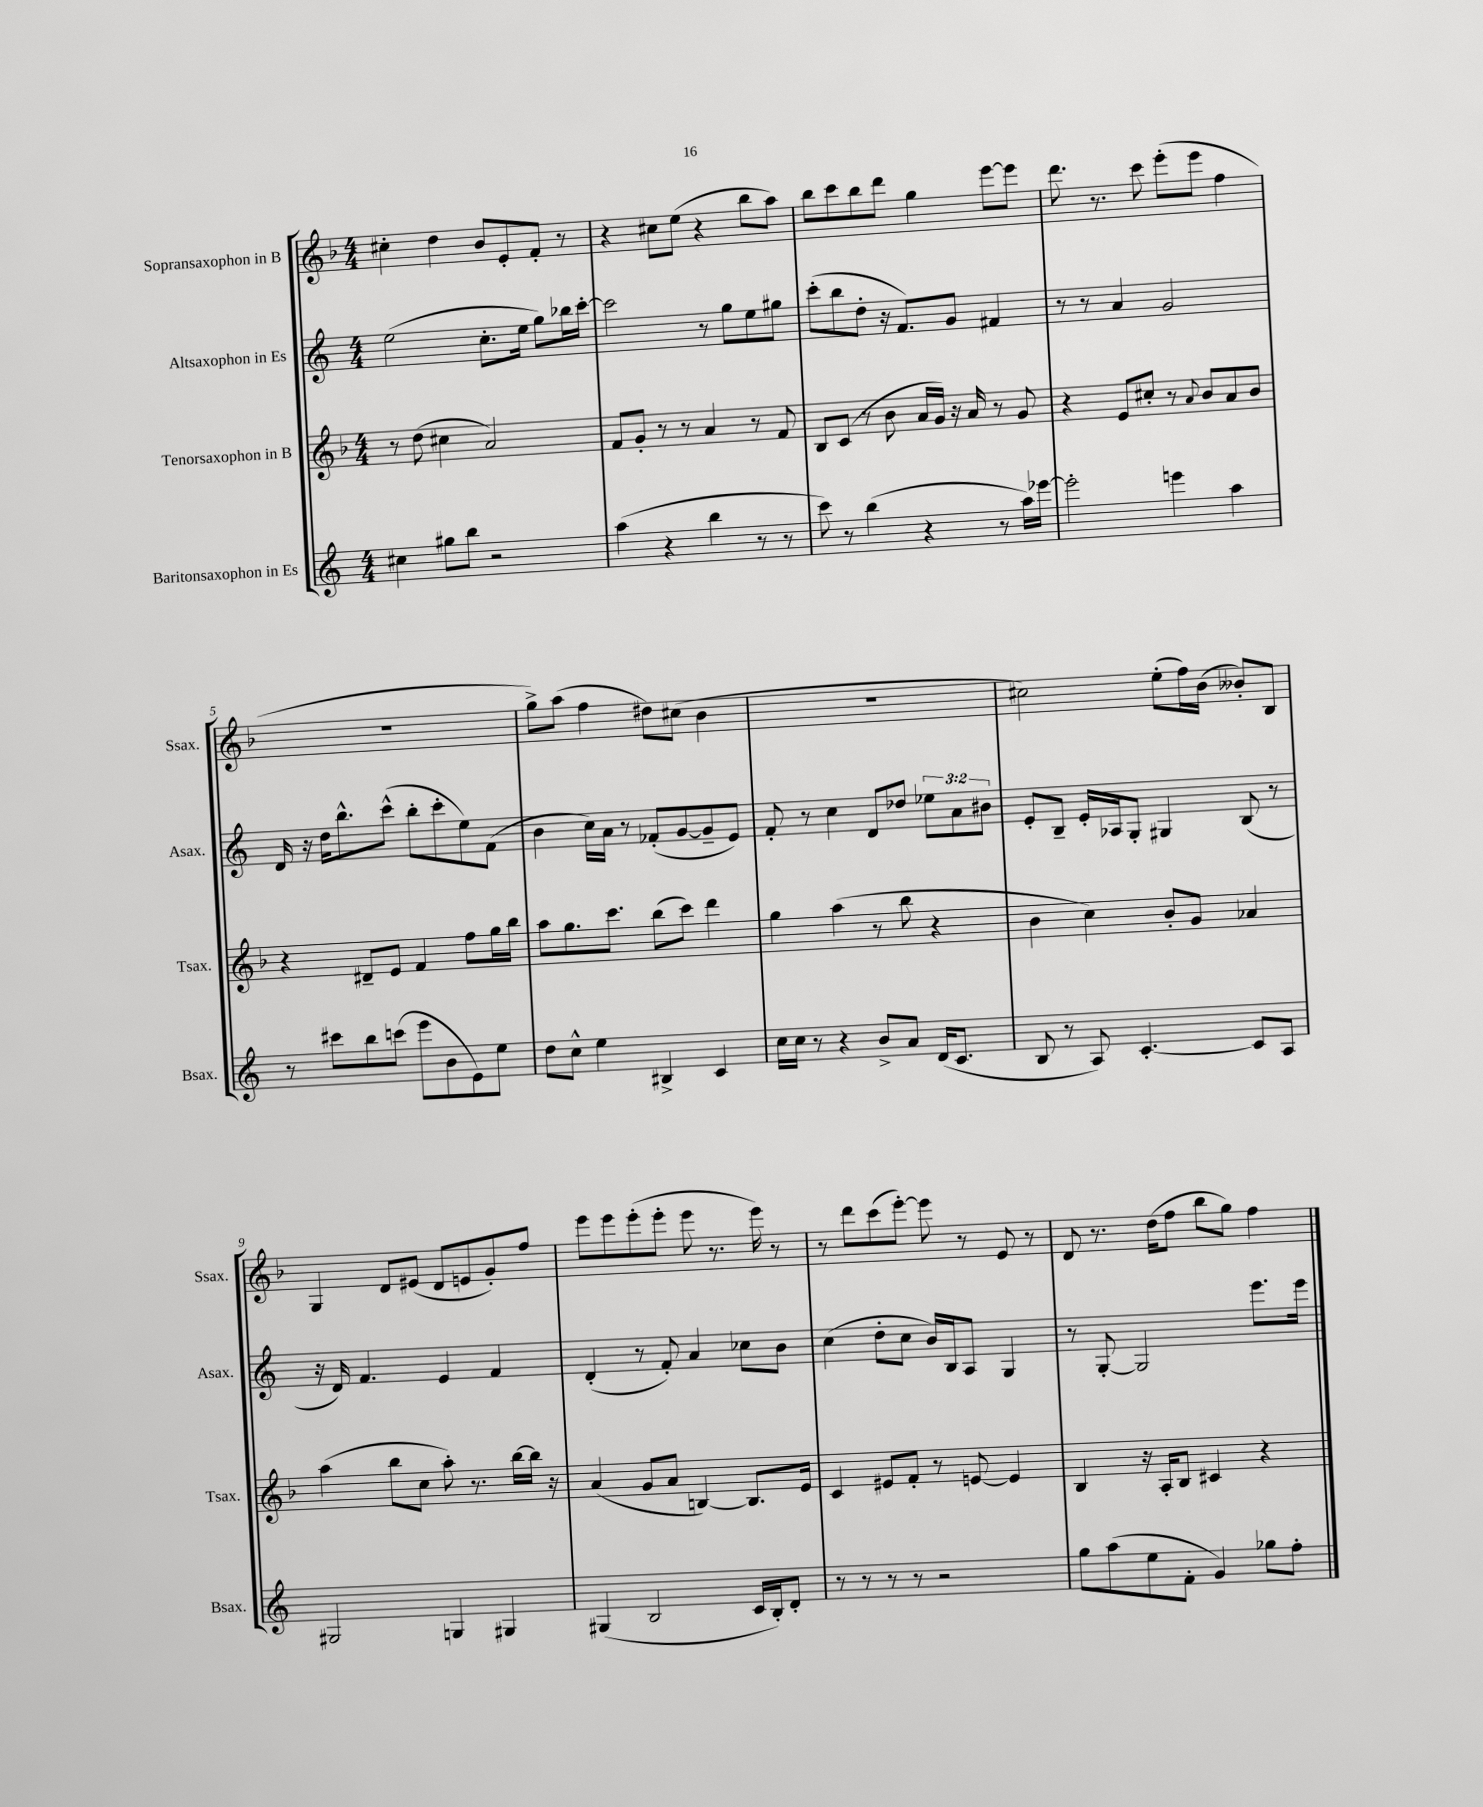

**kern	**kern	**kern	**kern
*part4	*part3	*part2	*part1
*staff4	*staff3	*staff2	*staff1
*I"Baritonsaxophon in Es	*I"Tenorsaxophon in B	*I"Altsaxophon in Es	*I"Sopransaxophon in B
*I'Bsax.	*I'Tsax.	*I'Asax.	*I'Ssax.
*clefG2	*clefG2	*clefG2	*clefG2
*k[]	*k[b-]	*k[]	*k[b-]
*M4/4	*M4/4	*M4/4	*M4/4
=1	=1	=1	=1
4cc#X\	8r	(2ee\	4cc#X'\
.	(8dd\	.	.
8gg#X\L	4cc#X\	.	4dd\
8bb\J	.	.	.
2r	2a/)	8.cc'\L	8b-/L
.	.	.	8e'/
.	.	16ee\Jk	.
.	.	8gg\L)	8f'/J
.	.	16bb-X\L	8r
.	.	[16ccc'\JJ	.
=2	=2	=2	=2
(4aa\	8f/L	2ccc\]	4r
.	8g'/J	.	.
4r	8r	.	8cc#X\L
.	8r	.	(8ee\J
4bb\	4a/	8r	4r
.	.	8gg\L	.
8r	8r	8ee\	8bb-\L
8r	8f/	8gg#X\J	8aa\J)
=3	=3	=3	=3
8ccc\)	8B-/L	(8ccc'\L	8bb-\L
8r	(8c/J	8bb\	8ccc\
(4bb\	8r	8dd'\J	8bb-\
.	8b-\	16r	8ddd\J
.	.	8.f/L)	.
4r	16a/LL	.	4gg\
.	16g/JJ)	.	.
.	16r	8g/J	.
.	16a/	.	.
8r	8r	4f#X/	[8eee\L
16aa\LL)	8g/	.	8eee\J]
[16eee-X\JJ	.	.	.
=4	=4	=4	=4
2eee-'\]	4r	8r	8.ddd\
.	.	8r	.
.	.	.	8.r
.	8e/L	4a/	.
.	8cc#X'/J	.	8ccc\
4eeen\	8r	2g/	(8eee'\L
.	8qqa/	.	.
.	8b-/L	.	8eee\J
4aa\	8a/	.	4ff\
.	8b-/J	.	.
!!LO:LB:g=z
=5	=5	=5	=5
8r	4r	16d/	1r
.	.	16r	.
8ccc#X\L	.	16dd\KL	.
.	.	8.bb^^\	.
8bb\	8d#X~/L	.	.
(8cccn\J	8e/J	(8ccc^^\J	.
8eee\L	4f/	8bb'\L	.
8b\	.	8ccc'\	.
8e\)	8ff\L	8ee\)	.
8ee\J	16gg\L	(8f\J	.
.	16bb-\JJ	.	.
=6	=6	=6	=6
8dd\L	8aa\L	4b\	8gg^\L)
8cc^^\J	8.gg\	.	(8aa\J
4ee\	.	16cc\LL)	4ff\
.	8.ccc\J	16a\JJ	.
.	.	8r	.
4B#X^/	(8bb-\L	(8f-X'/L	8dd#X\L)
.	8ccc\J)	[8g/	(8cc#X\J
4c/	4ddd\	8g~/]	4b-\
.	.	8e/J)	.
=7	=7	=7	=7
16cc\LL	4gg\	8f'/	1r
16cc\JJ	.	.	.
8r	.	8r	.
4r	(4aa\	4cc\	.
8b^/L	8r	8d/L	.
8a/J	8bb-\	8dd-X/J	.
(16d/KL	4r	12ee-X\L	.
8.c/J	.	.	.
.	.	12a\	.
.	.	12b#X\J	.
=8	=8	=8	=8
8B/	4b-\	8e'/L	2cc#X\)
8r	.	8B~/J	.
8A/)	4cc\)	16e'/LL	.
.	.	16A-X/J	.
[4.c'/	.	8G'/J	.
.	8b-'/L	4G#X/	(8ee'\L
.	8g/J	.	16ff\L)
.	.	.	(16b-\JJ
8c/L]	4a-X/	(8B/	8b--X'/L)
8A/J	.	8r	8B-/J
!!LO:LB:g=z
=9	=9	=9	=9
2G#X/	(4aa\	16r	4G/
.	.	16d/)	.
.	.	4.f/	.
.	8bb-\L	.	8d/L
.	8cc\J	.	(8e#X/J
4Gn/	8aa'\)	4e/	8d/L
.	8.r	.	8en/
4G#X/	.	4f/	8g'/)
.	[16bb-\LL	.	.
.	16bb-\JJ]	.	8ff/J
.	16r	.	.
=10	=10	=10	=10
(4G#X/	(4a/	(4d'/	8eee\L
.	.	.	8eee\
2B/	8g/L	8r	(8eee'\
.	8a/J	8f'/)	8eee'\J
.	[4Bn/)	4a/	8eee\
.	.	.	8.r
16c/LL	8.B/L]	8cc-X\L	.
16B'/J)	.	.	16eee\)
8d'/J	.	8b\J	8r
.	16e/Jk	.	.
=11	=11	=11	=11
8r	4c/	(4cc\	8r
8r	.	.	8ddd\L
8r	8e#X/L	8dd'\L	(8ccc\
8r	8f'/J	8cc\J	[8eee'\J)
2r	8r	16b/LL)	8eee\]
.	.	16B/J	.
.	[8en/	8A/J	8r
.	4e/]	4G/	8e/
.	.	.	8r
=12	=12	=12	=12
8gg\L	4B-/	8r	8d/
(8aa\	.	[8G'/	8.r
8ee\	16r	2G/]	.
.	16A'/KL	.	(16dd\KL
8f'\J	8B-/J	.	8ff\J
4g/)	4c#X/	.	8bb-\L
.	.	.	8gg\J)
8gg-X\L	4r	8.eee\L	4ff\
8ff'\J	.	.	.
.	.	16eee\Jk	.
==	==	==	==
*-	*-	*-	*-
